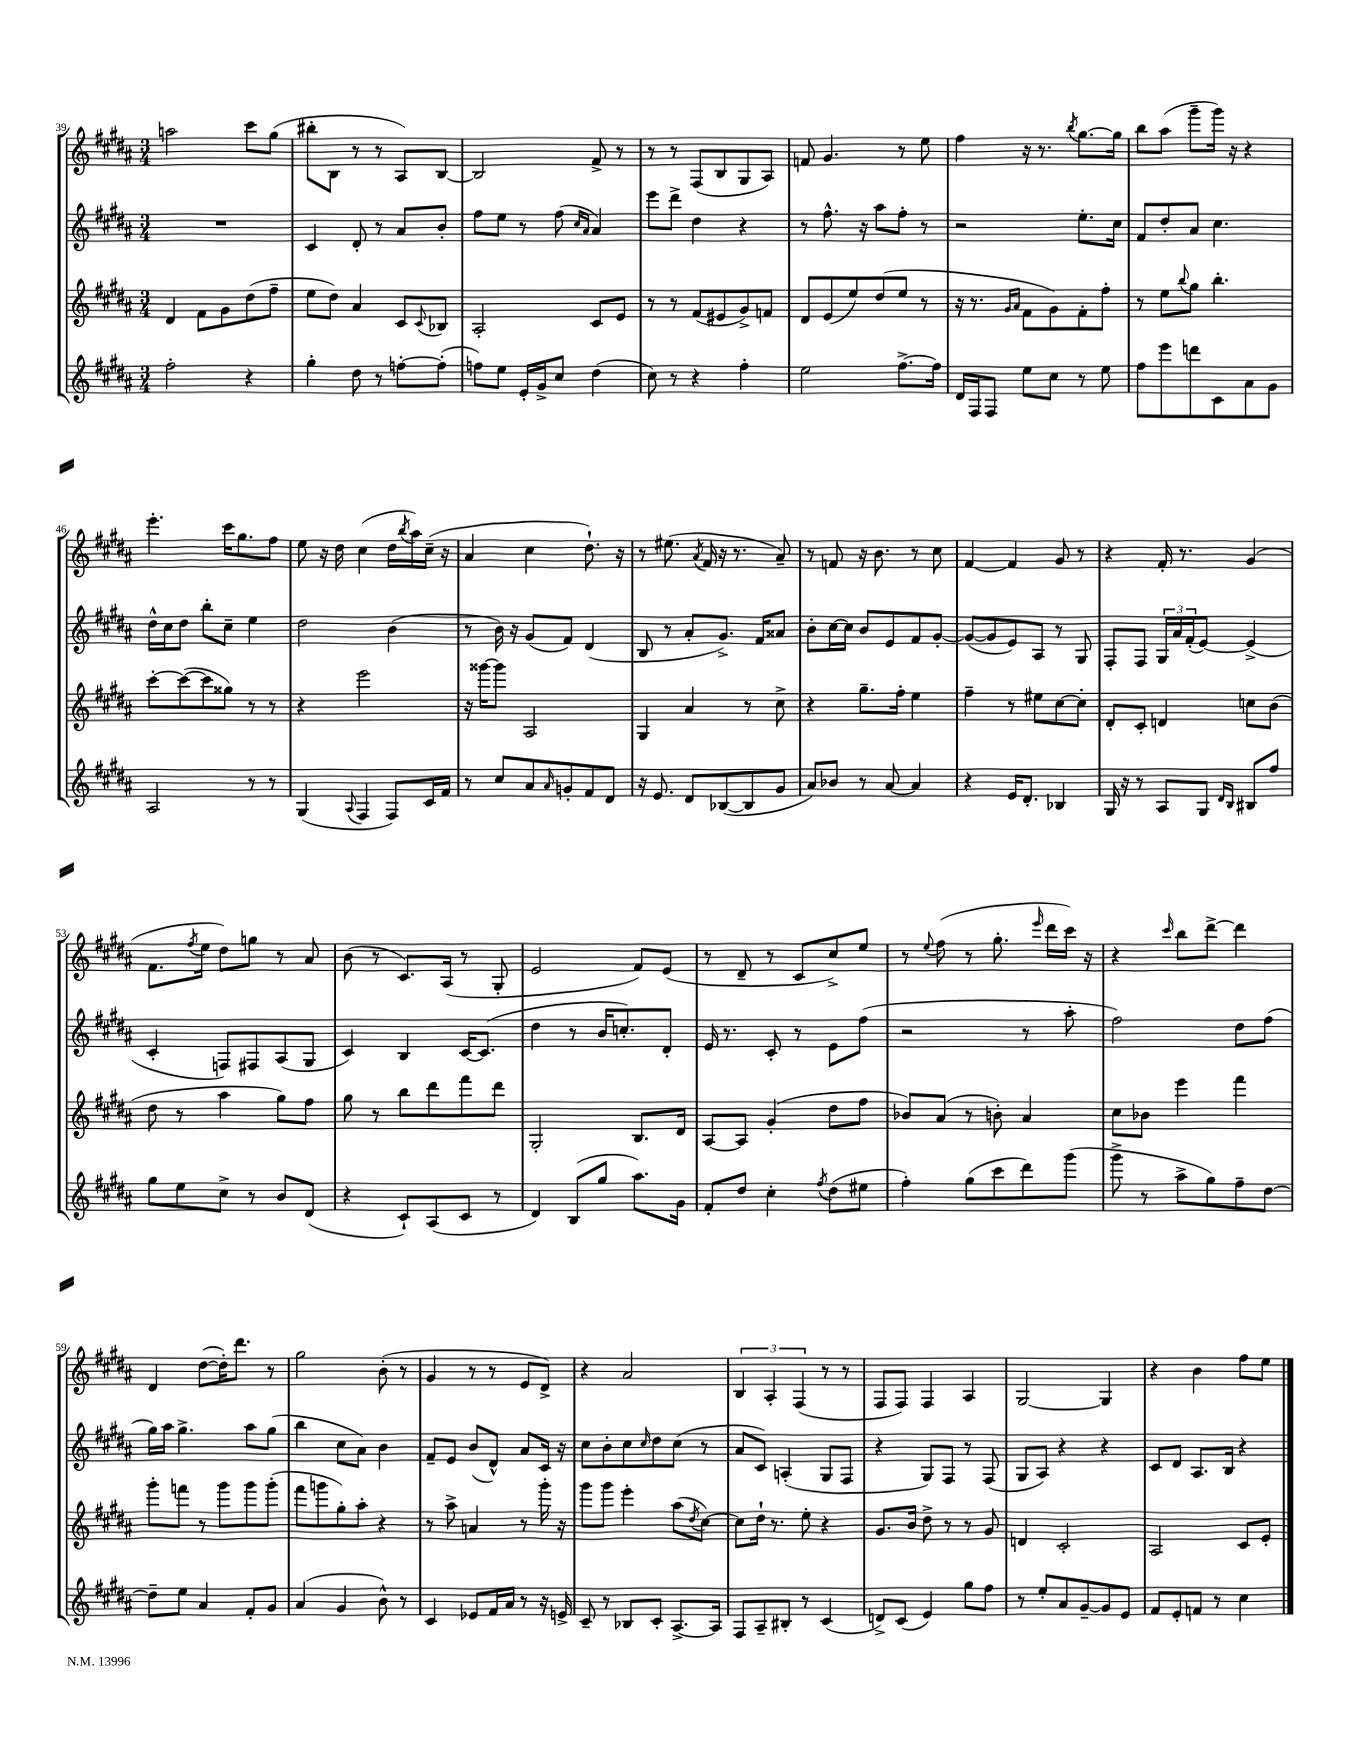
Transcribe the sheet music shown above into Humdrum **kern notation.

**kern	**kern	**kern	**kern
*staff4	*staff3	*staff2	*staff1
*clefG2	*clefG2	*clefG2	*clefG2
*k[f#c#g#d#a#]	*k[f#c#g#d#a#]	*k[f#c#g#d#a#]	*k[f#c#g#d#a#]
*M3/4	*M3/4	*M3/4	*M3/4
2ff#'	4d#	2.r	2aa
.	8f#	.	.
.	8g#	.	.
4r	(8dd#	.	8ccc#
.	8ff#~	.	(8gg#
=	=	=	=
4gg#'	8ee	4c#	8bb#'
.	8dd#)	.	8B
8dd#	4a#	8d#'	8r
8r	.	8r	8r
[8ff'	8c#	8a#	8A#)
.	8qqc#	.	.
(8ff']	8B-	8b'	[8B
=	=	=	=
8ff)	2A#'	8ff#	2B]
8ee	.	8ee	.
16e'	.	8r	.
16g#^	.	.	.
8cc#	.	(8ff#	.
.	.	16qqcc#	.
.	.	16qqa#	.
(4dd#	8c#	4a#)	8f#^
.	8e	.	8r
=	=	=	=
8cc#)	8r	8eee	8r
8r	8r	8ddd#^	8r
4r	(8f#	4dd#	(8F#
.	8e#	.	8B
4ff#'	8g#^)	4r	8G#
.	8f	.	8A#)
=	=	=	=
2ee	8d#	8r	8f
.	(8e	8.ff#^^	4.g#
.	8ee)	.	.
.	.	16r	.
.	(8dd#	8aa#	.
[8.ff#^	8ee	8ff#'	8r
.	8r	8r	8ee
16ff#]	.	.	.
=	=	=	=
16d#	16r	2r	4ff#
16F#	8.r	.	.
8F#	.	.	.
.	16qqg#	.	.
.	16qqa#	.	.
8ee	8f#	.	16r
.	.	.	8.r
8cc#	8g#)	.	.
.	.	.	8qbb
8r	8f#'	8.ee'	[8.gg#
8ee	8ff#'	.	.
.	.	16cc#	16gg#]
=	=	=	=
8ff#	8r	8f#	8bb
8eee	8ee	8dd#'	(8aa#
.	8qqbb	.	.
8ddd	8gg#	8a#	8ggg#~
8c#	4.bb'	4.cc#	16ggg#)
.	.	.	16r
8a#	.	.	4r
8g#	.	.	.
=	=	=	=
2A#	[8ccc#'	16dd#^^	4.eee'
.	.	16cc#	.
.	(8ccc#_	8dd#	.
.	8ccc#]	8bb'	.
.	8gg##)	8cc#~	16ccc#
.	.	.	8.gg#
8r	8r	4ee	.
8r	8r	.	8ff#
=	=	=	=
(4G#	4r	2dd#	8ee
.	.	.	16r
.	.	.	16dd#
8qqA#	.	.	.
4F#	2eee	.	(4cc#
8F#)	.	(4b	16dd#
.	.	.	8qbb
.	.	.	16aa#)
16c#	.	.	(16cc#~
16f#	.	.	16r
=	=	=	=
8r	16r	8r	4a#
.	[16ggg##	.	.
8cc#	8ggg##]	16b)	.
.	.	16r	.
8a#	2A#	(8g#	4cc#
16qqa#	.	.	.
8g'	.	8f#)	.
8f#	.	(4d#	8.dd#`)
8d#	.	.	.
.	.	.	16r
=	=	=	=
16r	4G#	8B	8r
8.e	.	.	.
.	.	8r	(8.ee#
8d#	4a#	8a#'	.
.	.	.	8qa#
.	.	.	16f#
([8B-	.	8.g#^)	16r
.	.	.	8.r
8B-]	8r	.	.
.	.	16f#	.
8g#	8cc#^	8a##	8a#~)
=	=	=	=
8a#)	4r	8b'	8r
8b-	.	[16cc#	8f
.	.	16cc#]	.
8r	8.gg#~	8b	16r
.	.	.	8.b
[8a#	.	8e	.
.	16ff#'	.	.
4a#]	4ee	8f#	8r
.	.	[8g#'	8cc#
=	=	=	=
4r	4ff#~	(8g#_	[4f#
.	.	8g#]	.
16e	8r	8e)	4f#]
8.d#'	.	.	.
.	8ee#	8A#	.
4B-	[8cc#	8r	8g#
.	8cc#']	8G#	8r
=	=	=	=
16G#	8d#'	8F#'	4r
16r	.	.	.
8r	8c#'	8F#	.
8A#	4d	24G#	16f#'
.	.	24a#	.
.	.	.	8.r
.	.	(24f#'	.
8G#	.	[8e)	.
16qqd#	.	.	.
16qqB	.	.	.
8B#	8cc	(4e^]	(4g#
8ff#	(8b	.	.
=	=	=	=
8gg#	8dd#	4c#'	8.f#
8ee	8r	.	.
.	.	.	8qff#
.	.	.	16ee
8cc#^	4aa#	8F)	8dd#)
8r	.	8F#	8gg
8b	8gg#)	(8A#	8r
(8d#	8ff#	8G#	8a#
=	=	=	=
4r	8gg#	4c#)	(8b
.	8r	.	8r
8c#`)	8bb	4B	8.c#)
(8A#	8ddd#	.	.
.	.	.	(16A#
8c#	8fff#	[16c#	8r
.	.	(8.c#]	.
8r	8ddd#	.	8G#'
=	=	=	=
4d#)	2G#'	4dd#	2e
(8B	.	8r	.
8gg#	.	16b	.
.	.	8.cc')	.
8.aa#)	8.B	.	8f#)
.	.	8d#'	(8e
16g#	16d#	.	.
=	=	=	=
8f#'	[8A#	16e	8r
.	.	8.r	.
8dd#	8A#]	.	8d#~
4cc#'	(4g#'	8c#'	8r
.	.	8r	8c#
8qff#	.	.	.
(8dd#	8dd#	8e	8cc#^)
8ee#	8ff#	(8ff#	8ee
=	=	=	=
4ff#')	8b-)	2r	8r
.	.	.	8qqee
.	(8a#	.	(8ff#
(8gg#	8r	.	8r
8ccc#	8b')	.	8.gg#'
8ddd#)	4a#	8r	.
.	.	.	16qqeee
.	.	.	16ddd#
(8ggg#	.	8aa#'	16ccc#)
.	.	.	16r
=	=	=	=
8ggg#^	8cc#	2ff#)	4r
8r	8b-	.	.
.	.	.	16qqccc#
8aa#^	4eee	.	8bb
8gg#)	.	.	[8ddd#^
8ff#~	4fff#	8dd#	4ddd#]
[8dd#	.	(8ff#	.
=	=	=	=
8dd#~]	8ggg#'	16gg#)	4d#
.	.	16aa#	.
8ee	8fff	4.gg#^	.
4a#	8r	.	([8dd#
.	8ggg#	.	16dd#'])
.	.	.	8.ddd#
8f#'	8ggg#	8aa#	.
8g#	(8ggg#'	(8gg#	8r
=	=	=	=
(4a#	8fff#	4bb	2gg#
.	8ggg	.	.
4g#	8gg#')	8cc#	.
.	8aa#'	8a#)	.
8b^^)	4r	4b	(8b'
8r	.	.	8r
=	=	=	=
4c#	8r	8f#~	4g#
.	8aa#^	8e	.
8e-	4a	(8b	8r
16f#	.	8d#^^)	8r
16a#	.	.	.
8r	8r	8a#	8e
16r	16ggg#'	16c#	8d#^)
16e^	16r	16r	.
=	=	=	=
8c#~	8ggg#	8cc#	4r
8r	8ggg#	8b'	.
8B-	4eee'	8cc#	2a#
.	.	16qqcc#	.
8c#'	.	8dd#	.
[8.A#^	(8aa#	(8cc#	.
.	8qdd#	.	.
.	[8cc#)	8r	.
16A#]	.	.	.
=	=	=	=
8F#	8cc#]	8a#	6B
8A#~	16dd#`	8c#)	.
.	.	.	6A#'
.	8.r	.	.
8B#'	.	(4A'	.
.	.	.	(6F#
8r	8ee'	.	.
(4c#	4r	8G#	8r
.	.	8F#	8r
=	=	=	=
8d^)	8.g#	4r	8F#
(8c#	.	.	8F#)
.	16b	.	.
4e)	8dd#^	8G#)	4F#
.	8r	8F#	.
8gg#	8r	8r	4A#
8ff#	8g#	(8F#	.
=	=	=	=
8r	4d	8G#	[2G#
8ee'	.	8A#)	.
8a#	2c#'	4r	.
[8g#~	.	.	.
8g#]	.	4r	4G#]
8e	.	.	.
=	=	=	=
8f#	2A#	8c#	4r
8e'	.	8d#	.
8f	.	8.A#	4b
8r	.	.	.
.	.	16B	.
4cc#	8c#	4r	8ff#
.	8e'	.	8ee
==	==	==	==
*-	*-	*-	*-
